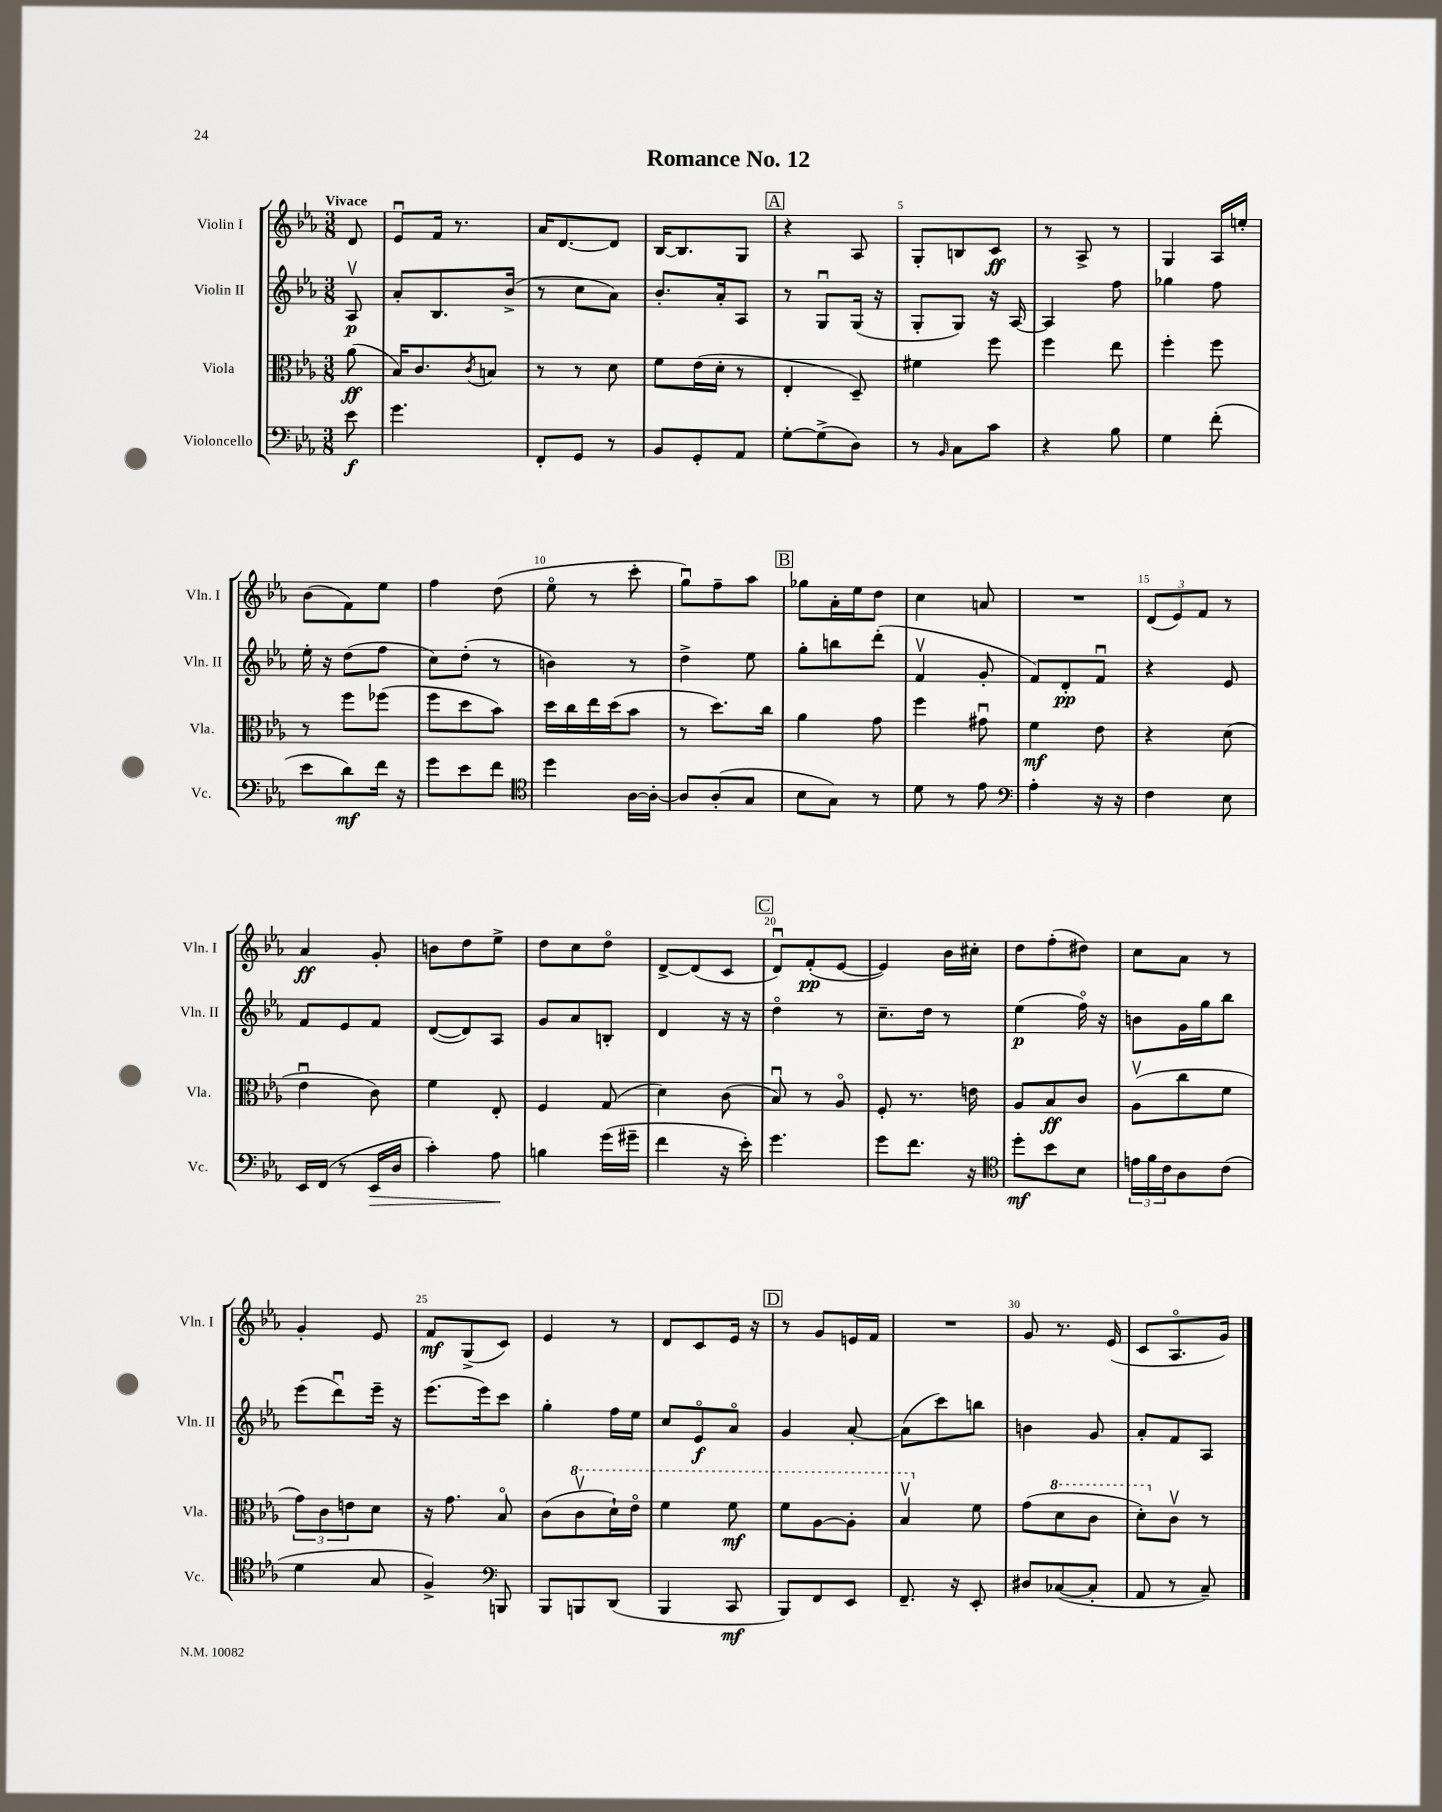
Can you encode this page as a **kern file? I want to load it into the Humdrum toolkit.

**kern	**kern	**kern	**kern
*staff4	*staff3	*staff2	*staff1
*clefF4	*clefC3	*clefG2	*clefG2
*k[b-e-a-]	*k[b-e-a-]	*k[b-e-a-]	*k[b-e-a-]
*M3/8	*M3/8	*M3/8	*M3/8
8e-\	(8a-\	8A-v/	8d/
=	=	=	=
4.g\	16B-/LK)	8a-'/L	8e-u/L
.	8.c/	.	.
.	.	8.B-/	16f/Jk
.	.	.	8.r
.	8qc/	.	.
.	8B/J	.	.
.	.	(16b-^/Jk	.
=	=	=	=
8FF'/L	8r	8r	16a-/LK
.	.	.	[8.d/
8GG/J	8r	8cc\L	.
8r	8d\	8a-\J)	8d/]J
=	=	=	=
8BB-/L	8f\L	8.b-'/L	[16B-/LK
.	.	.	8.B-/]
8GG'/	(16e-\L	.	.
.	16d'\JJ	16a-'/k	.
8AA-/J	8r	8A-/J	8G/J
=	=	=	=
[8G'\L	4E-'/	8r	4r
(8G^\]	.	8Gu/L	.
8D\J)	8D~/)	(16G/Jk	8A-/
.	.	16r	.
=	=	=	=
8r	4f#\	8G'/L	8G'/L
16qqBB-/	.	.	.
8C\L	.	8G/J)	8B/
8c\J	8ff\	16r	8c/J
.	.	[16A-/	.
=	=	=	=
4r	4ff\	4A-/]	8r
.	.	.	8A-^/
8B-\	8ee-\	8ff\	8r
=	=	=	=
4G\	4ff'\	4gg-\	4G/
(8f'\	8ff\	8ff\	16A-/LL
.	.	.	16ee'/JJ
=	=	=	=
8e-\L	8r	16ee-'\	(8b-\L
.	.	16r	.
8d\)	8ff\L	(8dd\L	8f\)
16f\Jk	(8ff-\J	8ff\J	8ee-\J
16r	.	.	.
=	=	=	=
8g\L	8ff\L	8cc\L)	4ff\
8e-\	8dd\	(8dd'\J	.
8f\J	8b-\J)	8r	(8dd\
=	=	=	=
*clefC4	*	*	*
4dd\	16dd\LL	4b\)	8ee-o\
.	16cc\	.	.
.	16ee-\	.	8r
.	(16dd\J	.	.
[16A-\LL	8b-\J	8r	8ccc'\
16A-'\_JJ	.	.	.
=	=	=	=
8A-/]L	8r	4dd^\	8ggu\L)
(8A-'/	8.dd\L)	.	8ff~\
8G/J	.	8ee-\	8aa-\J
.	16cc\Jk	.	.
=	=	=	=
8B-\L	4a-\	8gg'\L	8gg-\L
8G\J)	.	8bb\	16a-'\L
.	.	.	16ee-\J
8r	8g\	(8ddd'\J	8dd\J
=	=	=	=
8d\	4ff\	4fv/	4cc\
8r	.	.	.
8e-\	8g#u\	8g'/	8a/
=	=	=	=
*clefF4	*	*	*
4A-'\	4f\	8f/L)	4.r
.	.	8d'/	.
16r	8e-\	8fu/J	.
16r	.	.	.
=	=	=	=
4F\	4r	4r	(12d/L
.	.	.	12e-/)
.	.	.	12f/J
8E-\	(8d\	8e-/	8r
=	=	=	=
16EE-/LL	4e-u\	8f/L	4a-/
(16FF/JJ	.	.	.
8r	.	8e-/	.
16EE-/LL	8c\)	8f/J	8g'/
16D/JJ	.	.	.
=	=	=	=
4c'\)	4f\	([8d/L	8b\L
.	.	8d/])	8dd\
8A-\	8E-'/	8A-/J	8ee-^\J
=	=	=	=
4B\	4F/	8g/L	8dd\L
.	.	8a-/	8cc\
(16g\LL	(8G/	8B'/J	8ddo\J
16g#~\JJ	.	.	.
=	=	=	=
4f\	4d\)	4d/	[8d^/L
.	.	.	(8d/]
16r	(8c\	16r	8c/J
16e-'\)	.	16r	.
=	=	=	=
4.g\	8B-u/)	4ddo\	8du/L)
.	8r	.	(8f'/
.	8A-o/	8r	[8e-/J
=	=	=	=
8g\L	8F'/	8.cc~\L	4e-/])
8.f\J	8.r	.	.
.	.	16dd\Jk	.
.	.	8r	16b-\LL
16r	16e\	.	16cc#'\JJ
=	=	=	=
*clefC4	*	*	*
8dd'\L	8A-/L	(4ee-\	8dd\L
8b-\	8B-/	.	(8ff'\
8B-\J	8c/J	16ffo\)	8dd#\J)
.	.	16r	.
=	=	=	=
24e\LL	(8A-v\L	8b\L	8cc\L
24f\	.	.	.
24c\J	.	.	.
8A-\	8cc\	16g\L	8a-\J
.	.	16gg\J	.
(8c\J	8f\J	8bb-\J	8r
=	=	=	=
4d\	12g\L)	(8eee-\L	4g'/
.	12c\	.	.
.	.	8dddu\)	.
.	12e\	.	.
8G/	8d\J	16eee-~\Jk	8e-/
.	.	16r	.
=	=	=	=
4F^/)	16r	(8.eee-\L	8f/L
.	8.g\	.	.
.	.	.	(8G^/
.	.	16eee-\k)	.
*clefF4	*	*	*
8BBB/	8B-o/	8ccc\J	8c/J)
=	=	=	=
8BBB-/L	(8c\L	4gg'\	4e-/
8BBB/	8ccv\	.	.
(8DD/J	16dd`\L)	16ff\LL	8r
.	16ee-o\JJ	16ee-\JJ	.
=	=	=	=
4BBB-/	4ff\	8cc/L	8d/L
.	.	8e-o/	8c/
8CC/	8ff\	8a-o/J	16e-/Jk
.	.	.	16r
=	=	=	=
8BBB-/L)	8ff\L	4g/	8r
8FF/	[8a-\	.	8g/L
8EE-/J	8a-'\]J	[8a-'/	16e/L
.	.	.	16f/JJ
=	=	=	=
8.FF~/	4b-v/	(8a-\]L	4.r
.	.	8ccc\)	.
16r	.	.	.
8EE-'/	8f\	8bb\J	.
=	=	=	=
8D#/L	(8g\L	4b\	8g/
([8C-/	8dd\	.	8.r
8C-'/]J	8cc\J	8g/	.
.	.	.	(16e-/
=	=	=	=
8AA-/	8dd'\L)	8a-'/L	8c/L
8r	8cv\J	8f/	8.A-o/
8C~/)	8r	8A-/J	.
.	.	.	16g/Jk)
==	==	==	==
*-	*-	*-	*-
